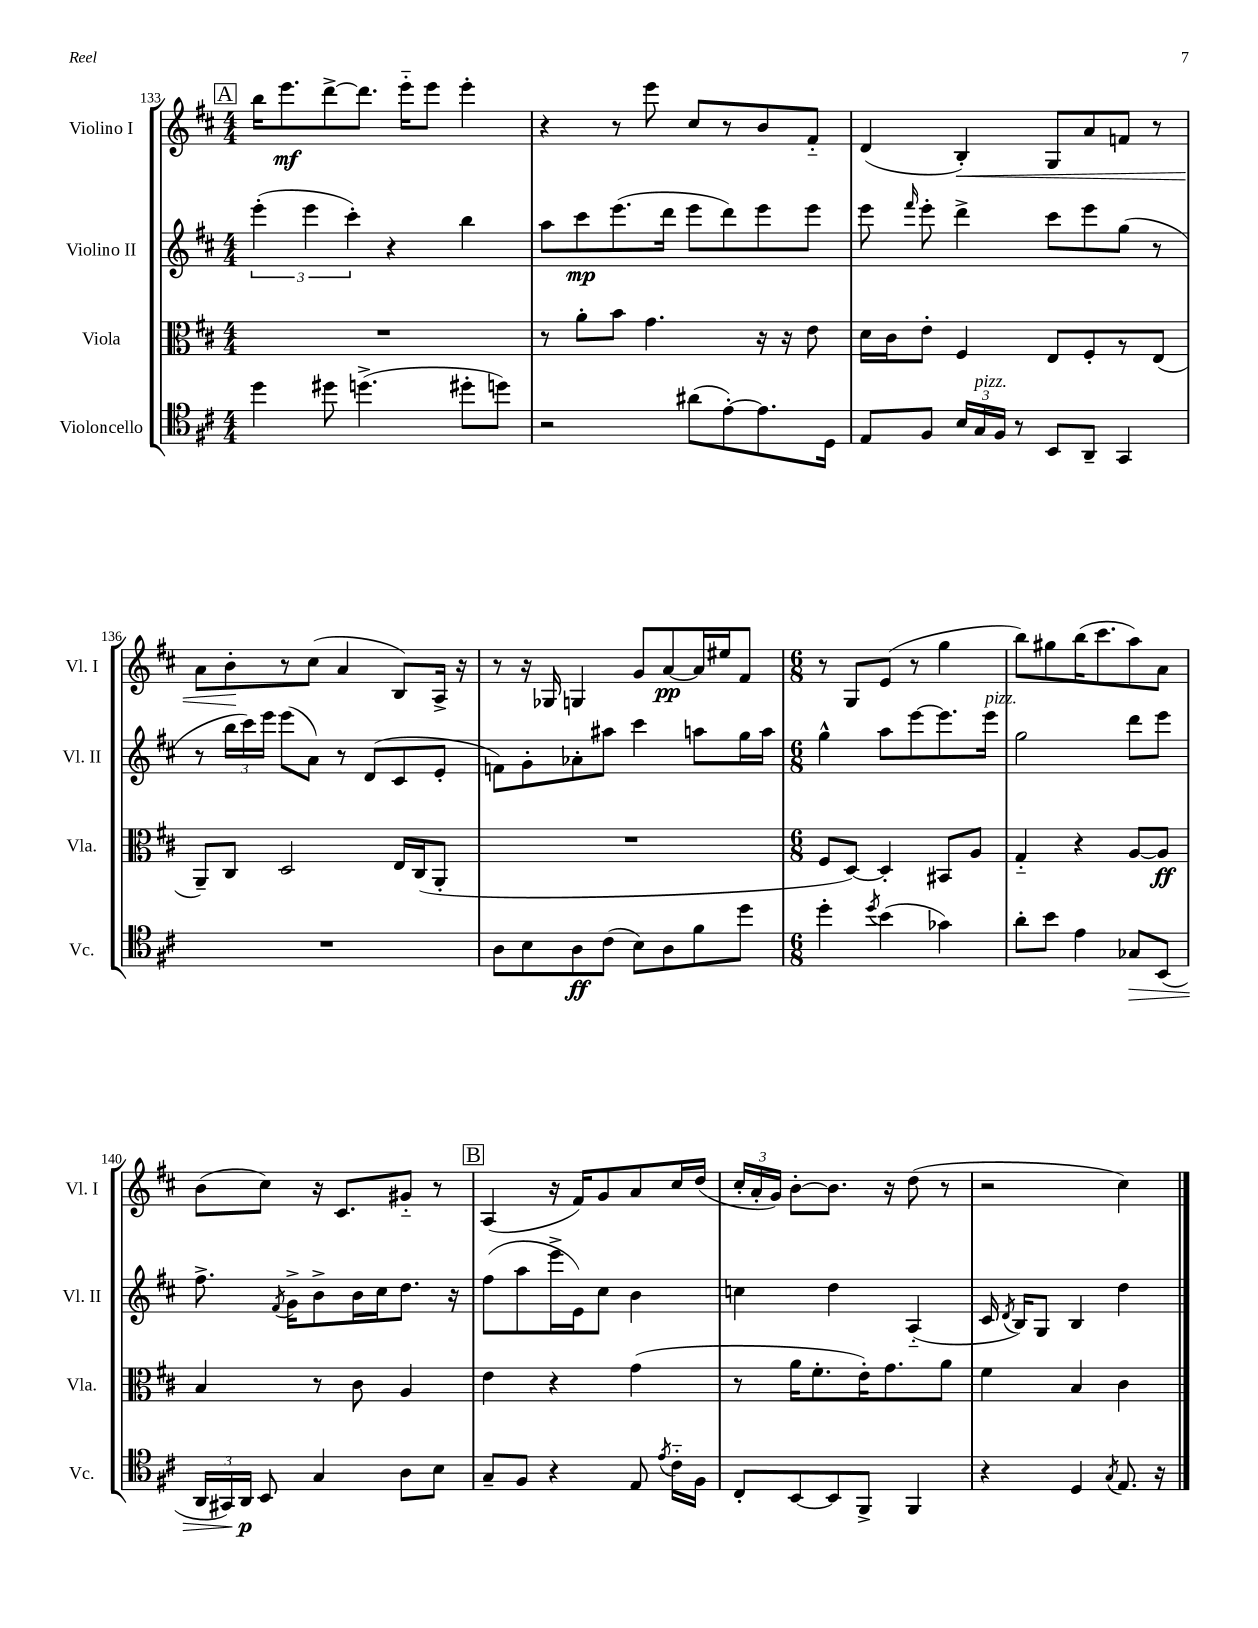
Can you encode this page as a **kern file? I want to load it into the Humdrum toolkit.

**kern	**dynam	**kern	**dynam	**kern	**dynam	**kern	**dynam
*part4	*part4	*part3	*part3	*part2	*part2	*part1	*part1
*staff4	*staff4	*staff3	*staff3	*staff2	*staff2	*staff1	*staff1
*I"Violoncello	*	*I"Viola	*	*I"Violino II	*	*I"Violino I	*
*I'Vc.	*	*I'Vla.	*	*I'Vl. II	*	*I'Vl. I	*
*clefC4	*	*clefC3	*	*clefG2	*	*clefG2	*
*k[f#c#]	*	*k[f#c#]	*	*k[f#c#]	*	*k[f#c#]	*
*M4/4	*	*M4/4	*	*M4/4	*	*M4/4	*
!!LO:REH:place=s1:t=A
=133	=133	=133	=133	=133	=133	=133	=133
4dd\	.	1r	.	(6eee'\	.	16bb\KL	.
.	.	.	.	.	.	8.eee\	mf
.	.	.	.	6eee\	.	.	.
8dd#X\	.	.	.	.	.	[8ddd^\	.
.	.	.	.	6ccc#'\)	.	.	.
(4.ddn^\	.	.	.	.	.	8.ddd\J]	.
.	.	.	.	4r	.	.	.
.	.	.	.	.	.	16eee\KL	.
.	.	.	.	.	.	8eee\J	.
8dd#X'\L	.	.	.	4bb\	.	4eee'\	.
8ddn\J)	.	.	.	.	.	.	.
=134	=134	=134	=134	=134	=134	=134	=134
2r	.	8r	.	8aa\L	.	4r	.
.	.	8a'\L	.	8ccc#\	mp	.	.
.	.	8b\J	.	(8.eee\	.	8r	.
.	.	4.g\	.	.	.	8eee\	.
.	.	.	.	16ddd\Jk	.	.	.
(8a#X\L	.	.	.	8eee\L	.	8cc#/L	.
[8e'\)	.	.	.	8ddd\)	.	8r	.
8.e\]	.	16r	.	8eee\	.	8b/	.
.	.	16r	.	.	.	.	.
.	.	8e\	.	8eee\J	.	8f#/J	.
16D\Jk	.	.	.	.	.	.	.
=135	=135	=135	=135	=135	=135	=135	=135
8E/L	.	16d\LL	.	8eee\	.	(4d/	.
.	.	16c#\J	.	.	.	.	.
.	.	.	.	16qqfff#/	.	.	.
8F#/J	.	8e'\J	.	8eee'\	.	.	.
!	!	!	!	!	!	!	!LO:HP:b
24B/LL	.	4F#/	.	4ddd^\	.	4B'/)	<
!LO:TX:a:i:t=pizz.	!	!	!	!	!	!	!
24G/	.	.	.	.	.	.	.
24F#/JJ	.	.	.	.	.	.	.
8r	.	.	.	.	.	.	.
8BB/L	.	8E/L	.	8ccc#\L	.	8G/L	.
8AA~/J	.	8F#'/	.	8eee\	.	8a/	.
4GG/	.	8r	.	(8gg\J	.	8fn/J	.
.	.	(8E/J	.	8r	.	8r	.
!!LO:LB:g=z
=136	=136	=136	=136	=136	=136	=136	=136
1r	.	8AA~/L)	.	8r	.	8a\L	.
.	.	8C#/J	.	24bb\LL	.	8b'\	.
.	.	.	.	24ccc#\)	.	.	.
.	.	.	.	24eee\JJ	.	.	.
.	.	2D/	.	(8eee\L	.	8r	[
.	.	.	.	8a\J)	.	(8cc#\J	.
.	.	.	.	8r	.	4a/	.
.	.	.	.	(8d/L	.	.	.
.	.	16E/LL	.	8c#/	.	8B/L)	.
.	.	(16C#/J	.	.	.	.	.
.	.	8AA'/J	.	8e'/J	.	16A^/Jk	.
.	.	.	.	.	.	16r	.
=137	=137	=137	=137	=137	=137	=137	=137
8A\L	.	1r	.	8fn\L)	.	8r	.
8B\	.	.	.	8g'\	.	16r	.
.	.	.	.	.	.	16G-X/	.
8A\	ff	.	.	8a-X'\	.	4Gn/	.
(8c#\J	.	.	.	8aa#X\J	.	.	.
8B\L)	.	.	.	4ccc#\	.	8g/L	.
8A\	.	.	.	.	.	[8a/	pp
8f#\	.	.	.	8aan\L	.	16a/L]	.
.	.	.	.	.	.	16ee#X/J	.
8dd\J	.	.	.	16gg\L	.	8f#/J	.
.	.	.	.	16aa\JJ	.	.	.
=138	=138	=138	=138	=138	=138	=138	=138
*M6/8	*	*M6/8	*	*M6/8	*	*M6/8	*
4dd'\	.	8F#/L	.	4gg^^\	.	8r	.
.	.	[8D/J)	.	.	.	8G/L	.
8qdd/	.	.	.	.	.	.	.
(4b\	.	4D'/]	.	8aa\L	.	(8e/J	.
.	.	.	.	[8eee\	.	8r	.
4g-X\)	.	8BB#X/L	.	8.eee\]	.	4gg\	.
.	.	8A/J	.	.	.	.	.
!	!	!	!	!LO:TX:a:i:t=pizz.	!	!	!
.	.	.	.	16eee\Jk	.	.	.
=139	=139	=139	=139	=139	=139	=139	=139
8a'\L	.	4G/	.	2gg\	.	8bb\L)	.
8b\J	.	.	.	.	.	8gg#X\	.
4e\	.	4r	.	.	.	(16bb\K	.
.	.	.	.	.	.	8.ccc#\	.
!	!LO:HP:b	!	!	!	!	!	!
8G-X/L	>	[8A/L	.	8ddd\L	.	8aa\)	.
(8BB/J	.	8A/J]	ff	8eee\J	.	8a\J	.
!!LO:LB:g=z
=140	=140	=140	=140	=140	=140	=140	=140
24AA/LL	.	4B/	.	8.ff#^\	.	(8b\L	.
24GG#X/)	.	.	.	.	.	.	.
24AA/JJ	p	.	.	.	.	.	.
8BB/	]	.	.	.	.	8cc#\J)	.
.	.	.	.	8qf#/	.	.	.
.	.	.	.	16g^\KL	.	.	.
4G/	.	8r	.	8b^\	.	16r	.
.	.	.	.	.	.	8.c#/L	.
.	.	8c#\	.	16b\L	.	.	.
.	.	.	.	16cc#\J	.	.	.
8A\L	.	4A/	.	8.dd\J	.	8g#X/J	.
8B\J	.	.	.	.	.	8r	.
.	.	.	.	16r	.	.	.
!!LO:REH:place=s1:t=B
=141	=141	=141	=141	=141	=141	=141	=141
8G~/L	.	4e\	.	(8ff#\L	.	(4A/	.
8F#/J	.	.	.	8aa\	.	.	.
4r	.	4r	.	16eee^\L	.	16r	.
.	.	.	.	16e\J)	.	16f#/KL)	.
.	.	.	.	8cc#\J	.	8g/	.
8E/	.	(4g\	.	4b\	.	8a/	.
8qe/	.	.	.	.	.	.	.
16c#\LL	.	.	.	.	.	16cc#/L	.
16F#\JJ	.	.	.	.	.	(16dd/JJ	.
=142	=142	=142	=142	=142	=142	=142	=142
8C#'/L	.	8r	.	4ccn\	.	24cc#'/LL	.
.	.	.	.	.	.	24a'/	.
.	.	.	.	.	.	24g/JJ)	.
[8BB/	.	16a\KL	.	.	.	[8b'\L	.
.	.	8.f#'\	.	.	.	.	.
8BB/]	.	.	.	4dd\	.	8.b\J]	.
8FF#^/J	.	16e'\K)	.	.	.	.	.
.	.	8.g\	.	.	.	16r	.
4FF#/	.	.	.	(4A/	.	(8dd\	.
.	.	8a\J	.	.	.	8r	.
=143	=143	=143	=143	=143	=143	=143	=143
4r	.	4f#\	.	16c#/	.	2r	.
.	.	.	.	8qd/	.	.	.
.	.	.	.	16B/KL)	.	.	.
.	.	.	.	8G/J	.	.	.
4D/	.	4B/	.	4B/	.	.	.
8qG/	.	.	.	.	.	.	.
8.E/	.	4c#\	.	4dd\	.	4cc#\)	.
16r	.	.	.	.	.	.	.
==	==	==	==	==	==	==	==
*-	*-	*-	*-	*-	*-	*-	*-
